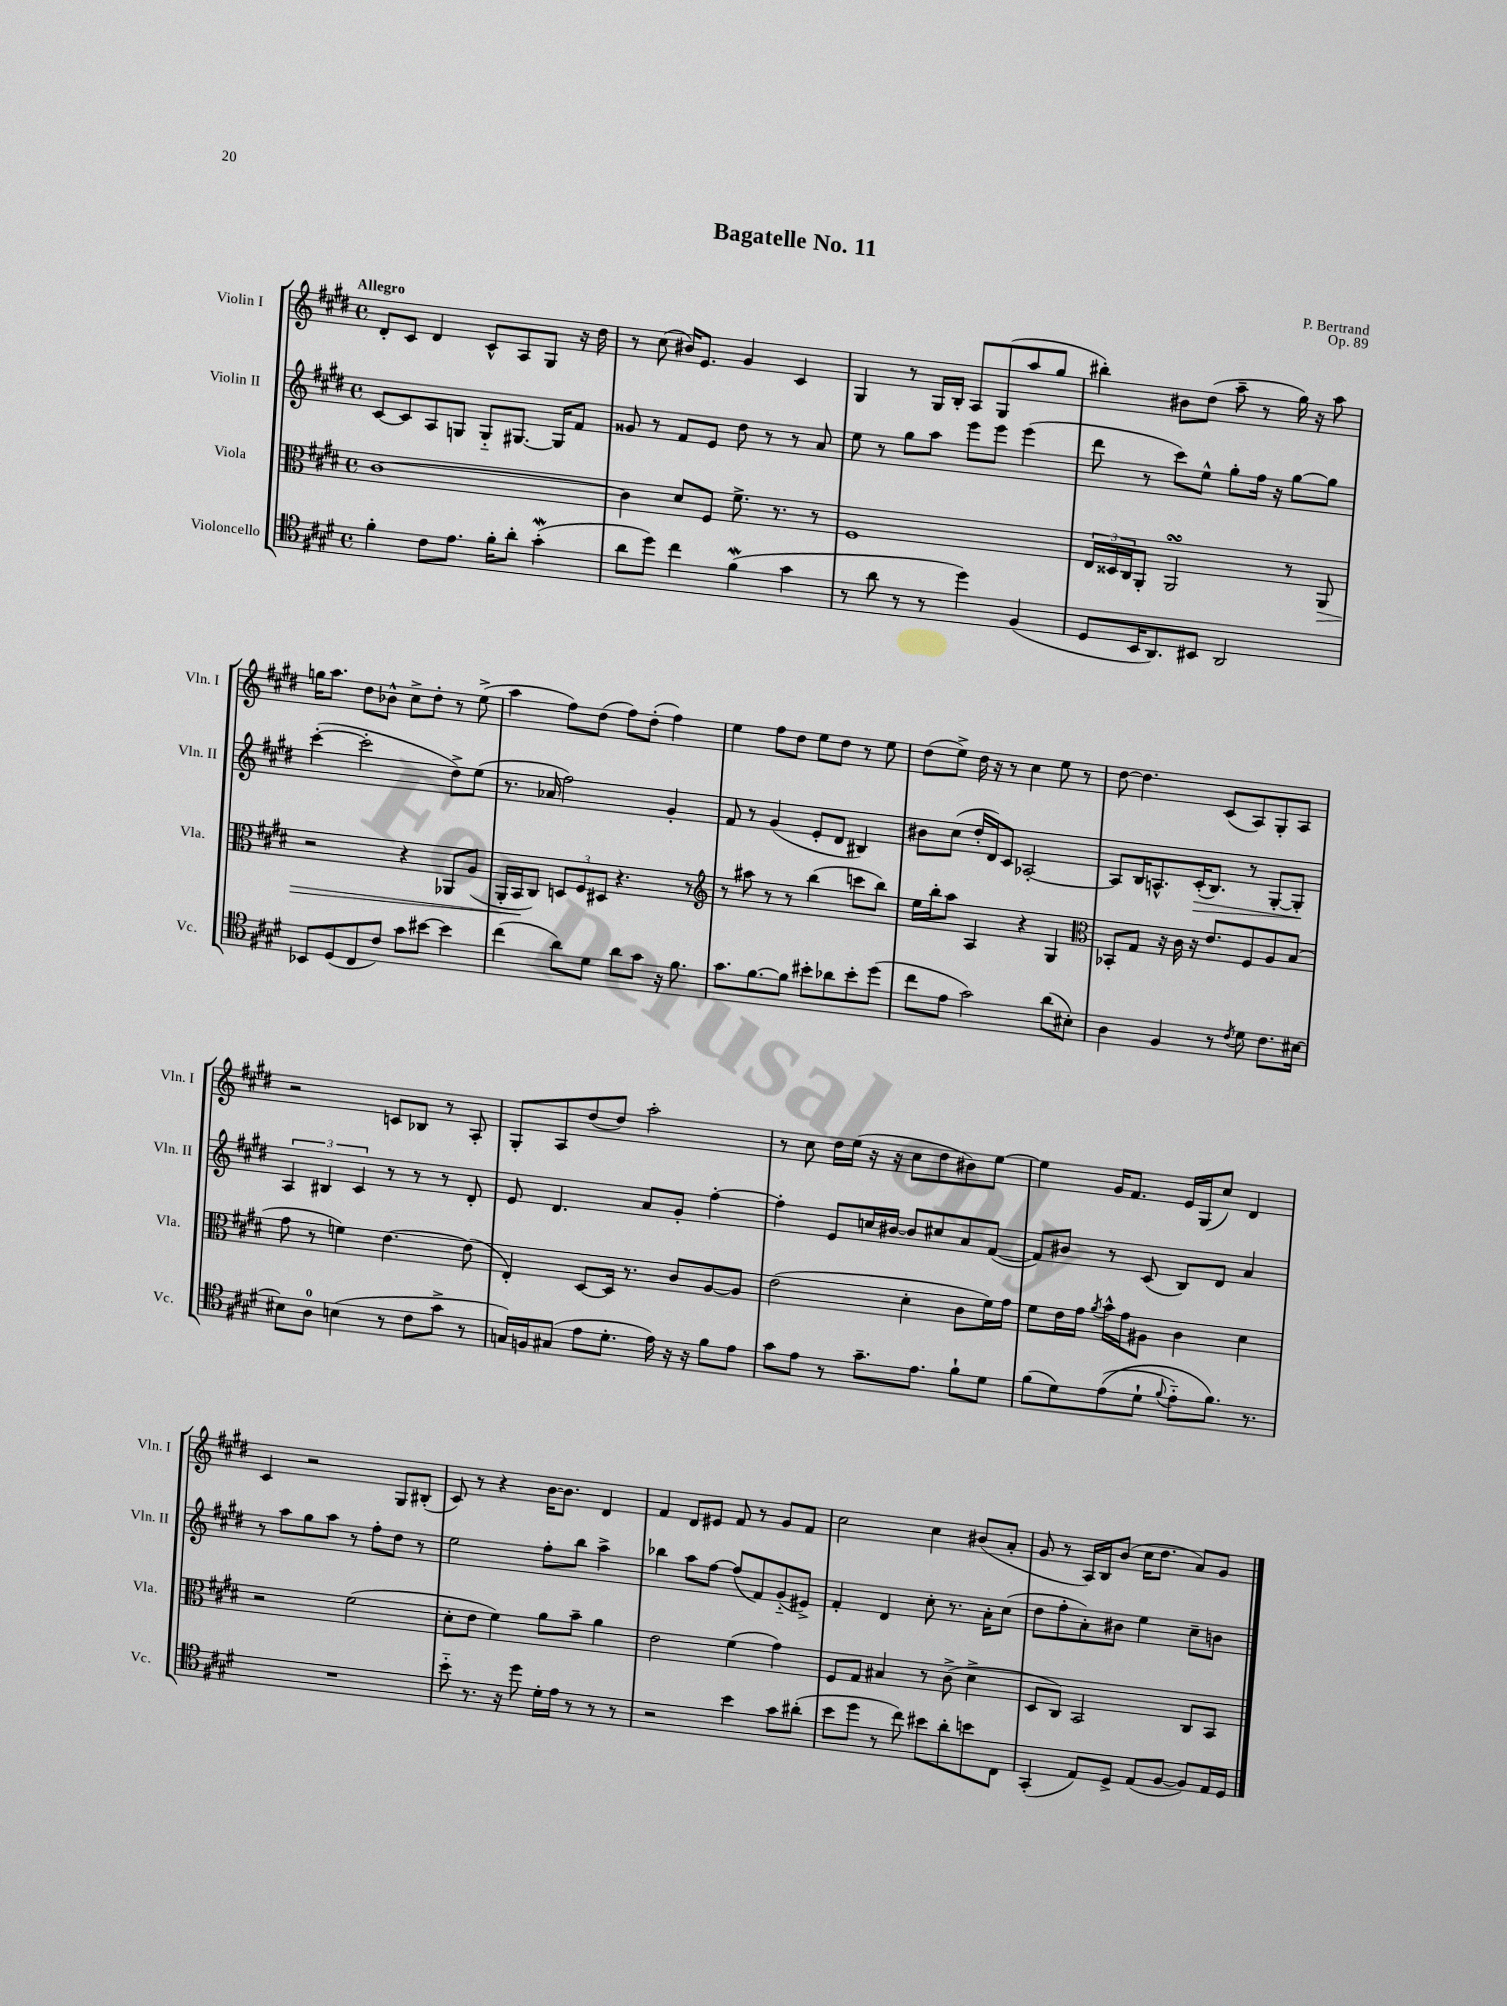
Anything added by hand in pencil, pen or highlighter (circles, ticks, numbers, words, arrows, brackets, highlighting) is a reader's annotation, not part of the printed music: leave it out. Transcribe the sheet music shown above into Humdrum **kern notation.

**kern	**kern	**kern	**kern
*staff4	*staff3	*staff2	*staff1
*clefC4	*clefC3	*clefG2	*clefG2
*k[f#c#g#d#]	*k[f#c#g#d#]	*k[f#c#g#d#]	*k[f#c#g#d#]
*M4/4	*M4/4	*M4/4	*M4/4
*met(c)	*met(c)	*met(c)	*met(c)
4f#'	[1c#	[8c#	8d#'
.	.	8c#]	8c#
8c#	.	8A	4d#
8.e	.	8G	.
.	.	8G'~	8c#^^
16f#'	.	.	.
8a'	.	[8.G#	8A
(4g#'	.	.	8G#
.	.	16G#]	.
.	.	8f#	16r
.	.	.	16dd#
=	=	=	=
8a	4c#]	8g##	8r
8dd#)	.	8r	(8cc#
4cc#	8d#	8f#	16b#)
.	.	.	8.e
.	8F#	8e	.
(4f#	8.f#^	8dd#	4g#
.	.	8r	.
.	8.r	.	.
4g#	.	8r	4c#
.	8r	8a	.
=	=	=	=
8r	1F#	8ee	4G#
8a	.	8r	.
8r	.	8gg#	8r
8r	.	8aa	16G#
.	.	.	16B'
4dd#)	.	8eee	8A
.	.	8eee	(8G#
(4F#	.	(4eee	8aa
.	.	.	8gg#
=	=	=	=
8D#	24E	8ddd#	4bb#')
.	24D##	.	.
.	24C#	.	.
16BB	8AA'	8r	.
8.AA)	.	.	.
.	2AA	8ccc#)	8b#
8BB#	.	8ee^^	(8dd#
2AA	.	8gg#'	8aa~
.	.	16ff#	8r
.	.	16r	.
.	8r	[8gg#	16gg#)
.	.	.	16r
.	8AA	8gg#]	8aa
=	=	=	=
8BB-	2r	([4ccc#'	16gg
.	.	.	8.aa
(8D#	.	.	.
8C#	.	2ccc#']	8dd#
8c#)	.	.	8b-^^
8g#	4r	.	8cc#^
[8b#	.	.	8dd#'
4b#]	8AA-	8dd#^)	8r
.	(8A	(8ee	(8ee^
=	=	=	=
(4cc#	16AA'	8.r	4aa
.	16BB	.	.
.	8C#)	.	.
.	.	16a-	.
8a)	12D	2ff#)	8ff#)
.	12F#	.	.
8d#	.	.	(8dd#
.	12D#	.	.
8a	4.r	.	8ff#)
8g#	.	.	(8dd#'
16r	.	4g#'	4ff#)
8.f#	.	.	.
.	8r	.	.
=	=	=	=
*	*clefG2	*	*
8.g#	8r	8f#	4ee
.	8aa#	8r	.
[8.f#	.	.	.
.	8r	(4g#	8ff#
8f#]	8r	.	8dd#
8b#'	(4bb	8e'	8ee
8a-	.	8d#	8dd#
8b#'	8ccc	4B#)	8r
(8dd#	8bb)	.	8ee
=	=	=	=
8cc#	16ee	8b#	(8dd#
.	16bb'	.	.
8e	8aa	(8cc#	8ee^)
2g#)	4A	16dd#'	16dd#
.	.	16d#)	16r
.	.	8c#	8r
.	4r	[2A-'	4cc#
(8a	4G#	.	8ee
8B#')	.	.	8r
=	=	=	=
*	*clefC3	*	*
4A	8BB-'	8A-]	[8dd#
.	8G#	16B	4.dd#]
.	.	8.A^^	.
4F#	16r	.	.
.	16c#	.	.
.	16r	(16c#'	.
.	8.e	8.B)	.
8r	.	.	(8c#
8qc#	.	.	.
8d#	8F#	8r	8A)
8.c#	8A	[8G#'	8G#'
.	(8B	8G#']	8A
[16B#	.	.	.
=	=	=	=
8B#]	8g#	6A	2r
8A	8r	.	.
.	.	6B#	.
(4B	4f)	.	.
.	.	6c#	.
8r	[4.e	8r	8c
8c#	.	8r	8B-
8g#^	.	8r	8r
8r	(8e]	8d#'	8A'
=	=	=	=
16G)	4E')	8e	8G#'
16F	.	.	.
(8G#	.	4.d#	8A
8e	[8D#	.	(8dd#
8.d#'	16D#]	.	8dd#)
.	8.r	.	.
.	.	8a	2aa'
16e)	.	.	.
16r	8c#	8g#'	.
16r	.	.	.
8f#	[8A	[4ff#'	.
8e	8A]	.	.
=	=	=	=
8g#	(2e	4ff#']	8r
8e	.	.	8cc#
8r	.	8e	16dd#
.	.	.	(16ee
8.g#~	.	16cc	16r
.	.	[16b#	16r
.	4d#'	8b#]	8cc#
8.e	.	.	.
.	.	8cc#	8dd#
8f#`	8c#	8a	8b#)
8d#	16f#)	([8f#	[8ee
.	16g#	.	.
=	=	=	=
(8f#	8f#	8f#])	4ee]
8d#)	16e	8b#	.
.	16g#	.	.
.	8qa	.	.
&((8e	16b^^	8r	16g#
.	16g#	.	8.f#
8d#`	8A#	(8c#	.
8qqf#	.	.	.
8e'~)	4c#	8B)	16e
.	.	.	(16G#
8.f#&)	.	8d#	8cc#)
.	4d#	4a	4d#
8.r	.	.	.
=	=	=	=
1r	2r	8r	4c#
.	.	8aa	.
.	.	8gg#	2r
.	.	8aa	.
.	(2f#	8r	.
.	.	8ff#'	.
.	.	8dd#	8G#
.	.	8r	(8B#'
=	=	=	=
8b'~	8d#'	2ee	8c#)
8.r	8e	.	8r
.	4f#)	.	4r
16r	.	.	.
8dd#	.	.	.
16d#'	8a	8ff#'	[16b
16e	.	.	8.b]
8r	8b~	8bb	.
8r	4a	4aa^	4d#
8r	.	.	.
=	=	=	=
2r	2e	4bb-	4f#
.	.	8aa	8d#
.	.	[8ff#	8e#
4b	(4f#	(8ff#]	8f#
.	.	8f#)	8r
8g#	4g#)	(8g#'~	8g#
(8a#'	.	8e#^)	8f#
=	=	=	=
8b	8F#	4f#'	2cc#
8dd#	8G#	.	.
8r	4B#	4d#	.
8cc#)	.	.	.
8b#	8r	8cc#'	4cc#
8a'	(8c#^	8.r	.
8b	4d#^	.	(8b#
.	.	16a'	.
8C#	.	(8cc#	8a'
=	=	=	=
(4GG#'	8D#	8dd#	8g#
.	8C#)	8ff#'	8r
8E)	2BB	8a')	16A)
.	.	.	16B
8D#^	.	8b#	(8b
(8E	.	4ee	16cc#
.	.	.	8.dd#
[8F#	.	.	.
8F#])	8C#	8cc#~	8a)
16E	8BB	8b	8g#
16D#	.	.	.
==	==	==	==
*-	*-	*-	*-
